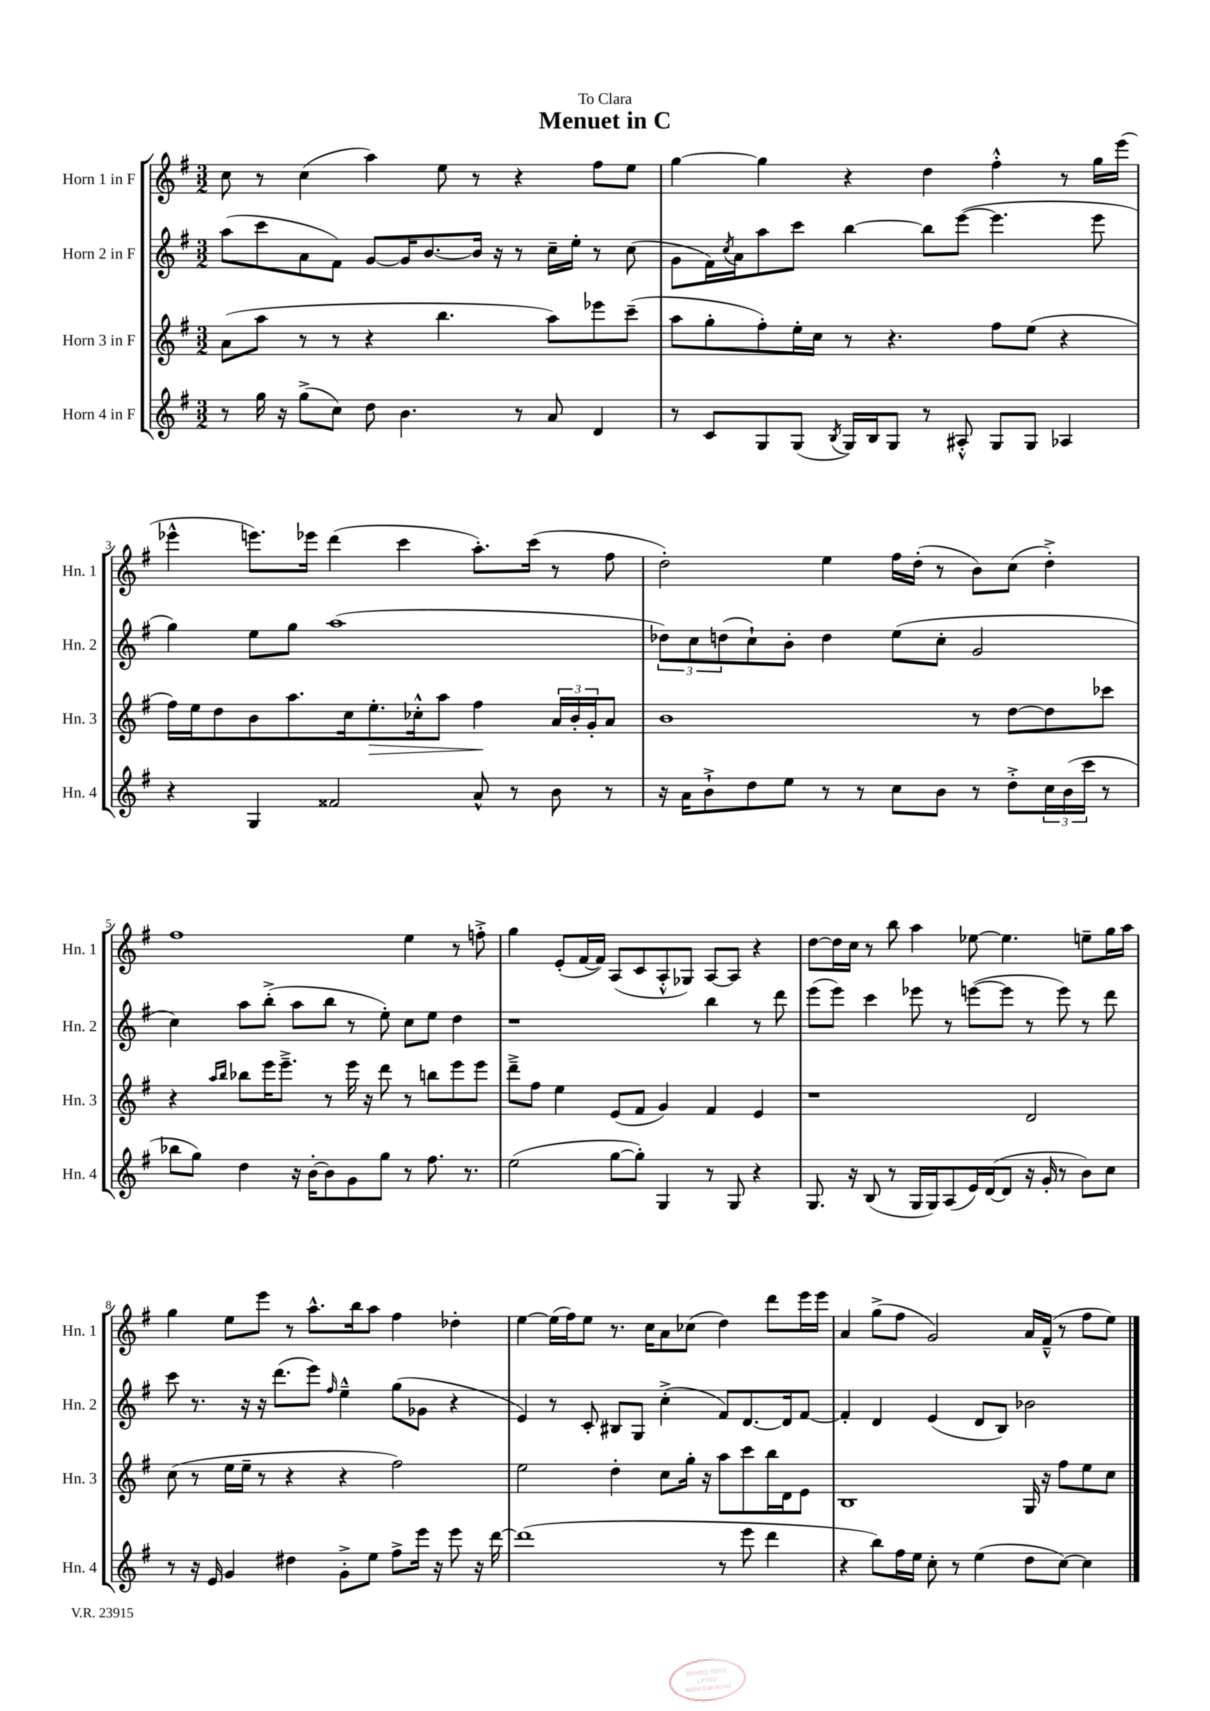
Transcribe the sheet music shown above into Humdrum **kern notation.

**kern	**kern	**kern	**kern
*staff4	*staff3	*staff2	*staff1
*clefG2	*clefG2	*clefG2	*clefG2
*k[f#]	*k[f#]	*k[f#]	*k[f#]
*M3/2	*M3/2	*M3/2	*M3/2
8r	(8a\L	(8aa\L	8cc\
16gg\	8aa\J	8ccc\	8r
16r	.	.	.
(8gg^\L	8r	8a\	(4cc\
8cc\J)	8r	8f#\J)	.
8dd\	4r	[8g/L	4aa\)
4.b\	.	16g/]K	.
.	.	[8.b/	.
.	4.bb\	.	8ee\
.	.	16b/]Jk	8r
.	.	16r	.
8r	.	8r	4r
8a/	8aa\L)	16cc~\LL	.
.	.	16ee'\JJ	.
4d/	8eee-\	8r	8ff#\L
.	(8ccc~\J	(8cc\	8ee\J
=	=	=	=
8r	8aa\L	8g\L	[4gg\
8c/L	8gg'\	16f#\L)	.
.	.	8qcc/	.
.	.	16a\J	.
8G/	8ff#'\)	8aa\	4gg\]
(8G/J	16ee'\L	8ccc\J	.
.	16cc\JJ	.	.
8qB/	.	.	.
16G/LL)	8r	[4bb\	4r
16B/J	.	.	.
8G/J	4.r	.	.
8r	.	8bb\]L	4dd\
8A#'^^/	.	([8eee\J	.
8G/L	8ff#\L	4.eee\]	4ff#'^^\
8G/J	(8ee\J	.	.
4A-/	4r	.	8r
.	.	8eee\	16gg\LL
.	.	.	(16eee\JJ
=	=	=	=
4r	16ff#\LL)	4gg\)	4eee-^^\
.	16ee\J	.	.
.	8dd\	.	.
4G/	8b\	8ee\L	8.eee\L)
.	8.aa\	8gg\J	.
.	.	.	16eee-\Jk
2f##/	.	(1aa	(4ddd\
.	16cc\k	.	.
.	8.ee'\	.	.
.	.	.	4ccc\
.	16cc-'^^\k	.	.
.	8aa\J	.	.
8a^^/	4ff#\	.	8.aa'\L)
8r	.	.	.
.	.	.	(16ccc\Jk
8b\	24a/LL	.	8r
.	24b'/	.	.
.	24g'/J	.	.
8r	8a/J	.	8ff#\
=	=	=	=
16r	1b	12dd-\L)	2dd'\)
16a\LK	.	.	.
.	.	12cc\	.
8b`^\	.	.	.
.	.	(12dd\	.
8dd\	.	8cc`\)	.
8ee\J	.	8b'\J	.
8r	.	4dd\	4ee\
8r	.	.	.
8cc\L	.	(8ee\L	16ff#\LL
.	.	.	(16dd'\JJ
8b\J	.	8cc'\J	8r
8r	8r	2g/	8b\L)
8dd'^\L	[8dd\L	.	(8cc\J
24cc\L	8dd\]	.	4dd'^\)
(24b\	.	.	.
24ccc\JJ	.	.	.
8r	8ccc-\J	.	.
=	=	=	=
8bb-\L	4r	4cc\)	1ff#
8gg\J)	.	.	.
.	16qqaa/LL	.	.
.	16qqbb/JJ	.	.
4dd\	8bb-\L	8aa\L	.
.	16eee\K	(8bb'^\J	.
.	8.eee~^\J	.	.
16r	.	8aa\L	.
[16b'\LK	.	.	.
8b\]	8r	8bb\J	.
8g\	16eee\	8r	.
.	16r	.	.
8gg\J	8ddd\	8ee'\)	.
8r	8r	8cc\L	4ee\
8.ff#\	8bb\L	8ee\J	.
.	8eee\	4dd\	8r
8.r	.	.	.
.	8eee\J	.	8ff'^\
=	=	=	=
(2ee\	8ddd~^\L	1r	4gg\
.	8ff#\J	.	.
.	4ee\	.	(8e'/L
.	.	.	[16f#/L
.	.	.	16f#/]JJ)
[8gg\L	(8e/L	.	(8A/L
8gg'\]J)	8f#/J	.	8c/
4G/	4g/)	.	8A'^^/
.	.	.	8G-/J)
8r	4f#/	4bb\	[8A/L
8G/	.	.	8A/]J
4r	4e/	8r	4r
.	.	8ddd\	.
=	=	=	=
8.G/	1r	(8eee\L	[8dd\L
.	.	8eee\J)	16dd\]L
16r	.	.	16cc\JJ
(8B/	.	4ccc\	8r
8r	.	.	8bb\
16G/LL	.	8eee-\	4aa\
16G/J)	.	.	.
(8A/	.	8r	.
16e/L)	.	([8eee\L	[8ee-\
([16d/J	.	.	.
8d/]J	.	8eee\]J	4.ee-\]
16r	2d/	8r	.
16g'/	.	.	.
8r	.	8eee\)	.
8b\L)	.	8r	8ee~\L
8cc\J	.	8ddd\	16gg\L
.	.	.	16aa\JJ
=	=	=	=
8r	(8cc\	8ccc\	4gg\
16r	8r	8.r	.
16e/	.	.	.
4g/	16ee\LL	.	8ee\L
.	16ee~\JJ	16r	.
.	8r	16r	8eee\J
.	.	(8.ddd\L	.
4dd#\	4r	.	8r
.	.	8eee\J)	8.aa^^\L
.	.	16qqff#/	.
8g'^\L	4r	4ee~^^\	.
.	.	.	16bb\k
8ee\J	.	.	8aa\J
8ff#^\L	2ff#\)	(8gg\L	4ff#\
16eee\Jk	.	8g-\J	.
16r	.	.	.
8eee\	.	4r	4dd-'\
16r	.	.	.
[16ddd\	.	.	.
=	=	=	=
(1ddd]	2ee\	4e/)	[4ee\
.	.	8r	(16ee\]LL
.	.	.	16ff#\J)
.	.	8c'/	8ee\J
.	4dd'\	8B#/L	8.r
.	.	8G/J	.
.	.	.	16cc\LK
.	8cc\L	(4cc'^\	8a\
.	16gg'\Jk	.	(8cc-\J
.	16r	.	.
8r	8aa\L	8f#/L)	4dd\)
8eee\	8ccc\	[8.d/	.
4ddd\	16bb\L	.	8ddd\L
.	16d\J	16d/]k	.
.	8e\J	[8f#/J	16eee\L
.	.	.	16eee\JJ
=	=	=	=
4r	1B	4f#'/]	4a/
8bb\L)	.	4d/	(8gg^\L
16ff#\L	.	.	8ff#\J
16ee\JJ	.	.	.
8cc'\	.	(4e/	2g/)
8r	.	.	.
(4ee\	.	8d/L	.
.	.	8B/J)	.
8dd\L	16G/	2b-\	16a/LL
.	16r	.	(16f#~^^/JJ
[8cc\J)	8ff#\L	.	8r
4cc\]	8ee\	.	8ff#\L
.	8cc\J	.	8ee\J)
==	==	==	==
*-	*-	*-	*-
